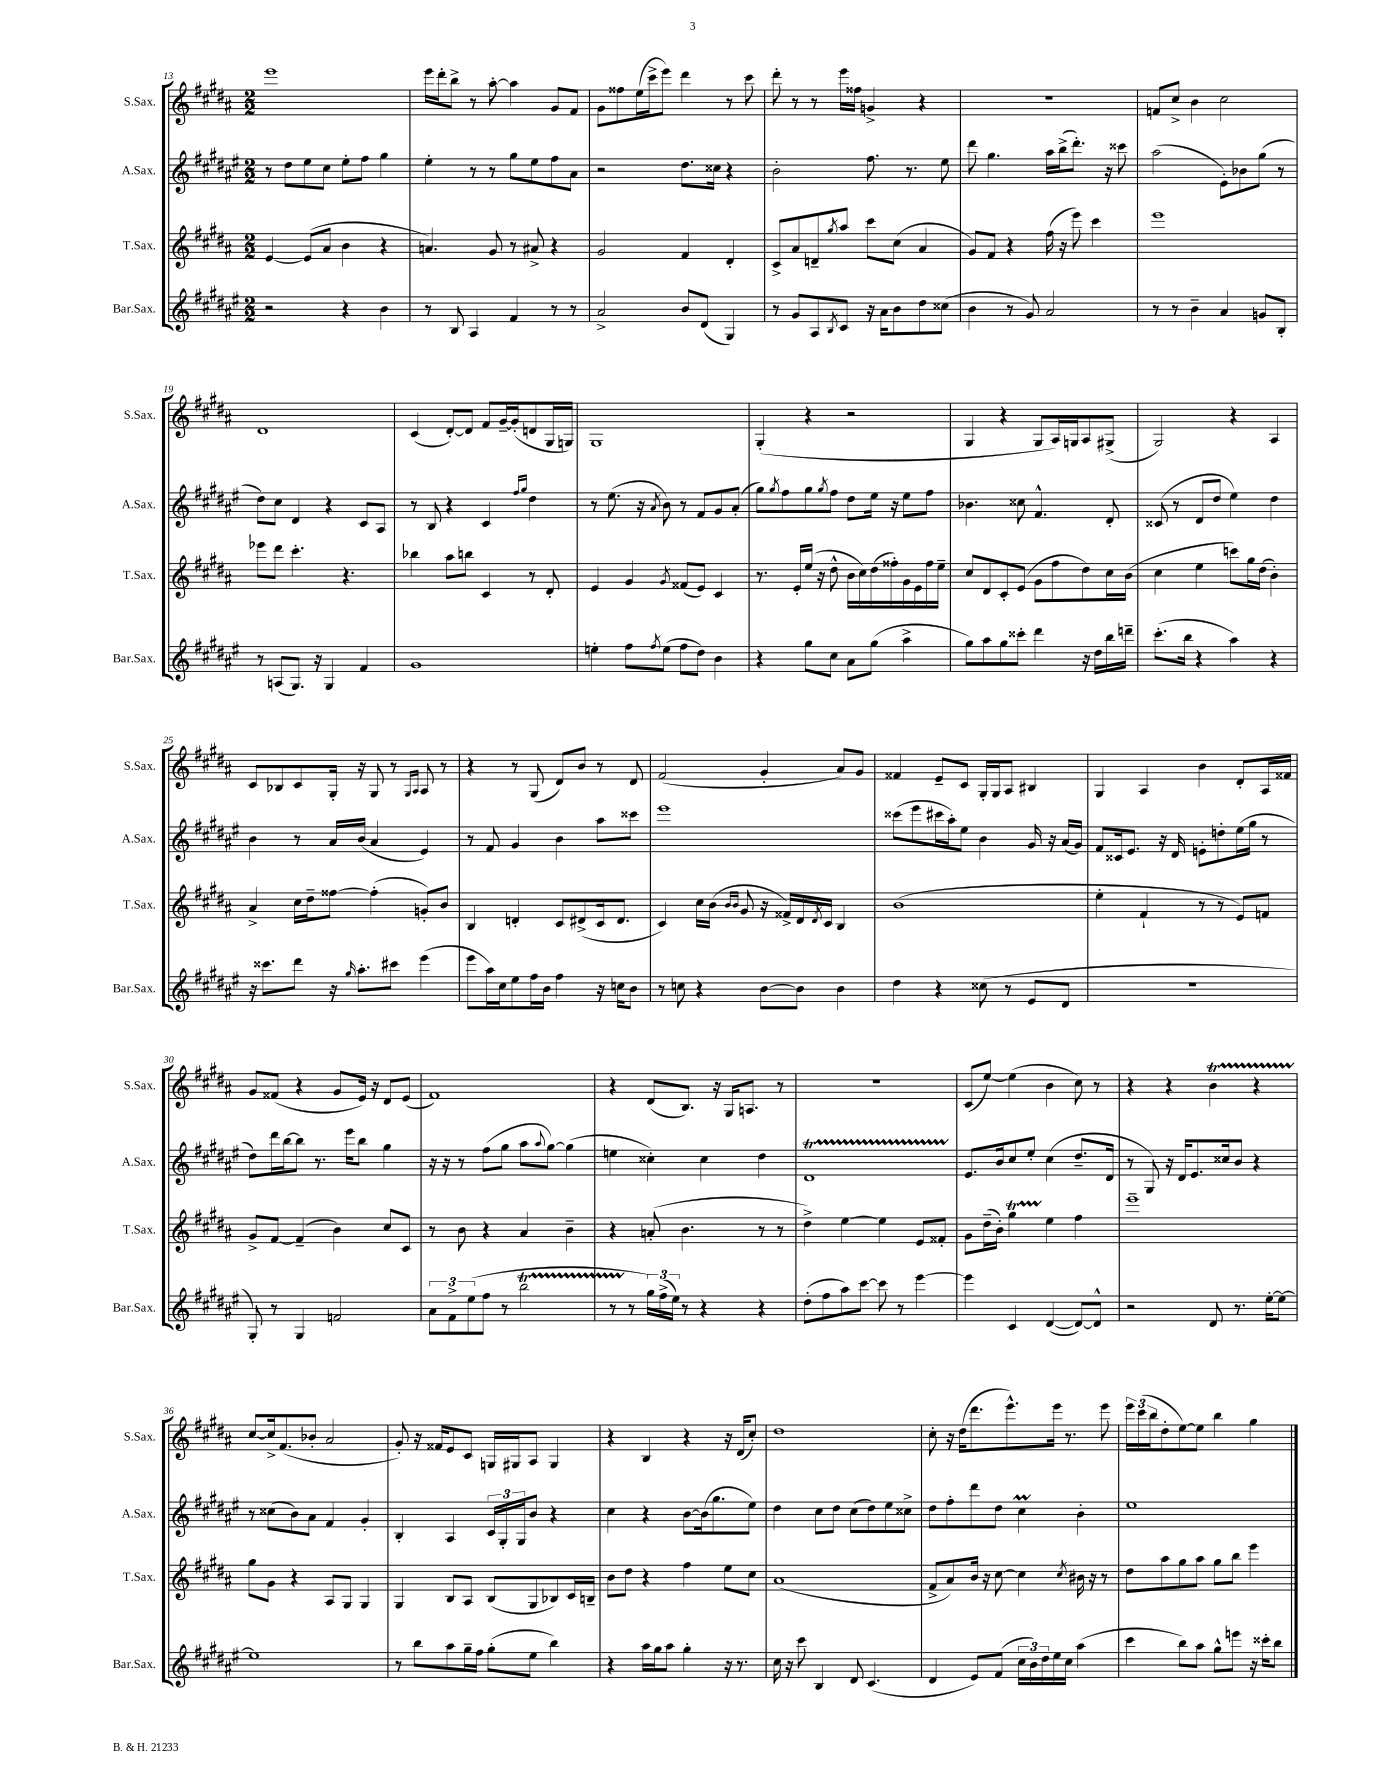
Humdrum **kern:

**kern	**kern	**kern	**kern
*part4	*part3	*part2	*part1
*staff4	*staff3	*staff2	*staff1
*I"Bar.Sax.	*I"T.Sax.	*I"A.Sax.	*I"S.Sax.
*I'Bar.Sax.	*I'T.Sax.	*I'A.Sax.	*I'S.Sax.
*clefG2	*clefG2	*clefG2	*clefG2
*k[f#c#g#d#a#e#]	*k[f#c#g#d#a#]	*k[f#c#g#d#a#e#]	*k[f#c#g#d#a#]
*M2/2	*M2/2	*M2/2	*M2/2
=13	=13	=13	=13
2r	[4e/	8r	1eee
.	.	8dd#\L	.
.	(8e/L]	8ee#\	.
.	8a#/J	8cc#\J	.
4r	4b\	8ee#'\L	.
.	.	8ff#\J	.
4b\	4r	4gg#\	.
=14	=14	=14	=14
8r	4.an/)	4ee#'\	16eee\LL
.	.	.	16ddd#'\J
8B/	.	.	8bb^\J
4A#/	.	8r	8r
.	8g#/	8r	[8aa#'\
4f#/	8r	8gg#\L	4aa#\]
.	8a#X^/	8ee#\	.
8r	4r	8ff#\	8g#/L
8r	.	8a#\J	8f#/J
=15	=15	=15	=15
2a#^/	2g#/	2r	8g#\L
.	.	.	8ff##X\
.	.	.	(16ee\L
.	.	.	16ccc#^\J
.	.	.	8eee\J)
8b/L	4f#/	8.dd#\L	4ddd#\
(8d#/J	.	.	.
.	.	16cc##X\Jk	.
4G#/)	4d#'/	4r	8r
.	.	.	8ccc#\
=16	=16	=16	=16
8r	8c#^/L	2b'\	8ddd#'\
8g#/L	8a#/	.	8r
8A#/	8dn~/	.	8r
8qB/	8qgg#/	.	.
8c#/J	8aa#/J	.	16eee\LL
.	.	.	16ff##X\JJ
16r	8ccc#\L	8.ff#\	4gn^/
16a#\KL	.	.	.
8b\	(8cc#\J	.	.
.	.	8.r	.
8dd#\	4a#/	.	4r
(8cc##X\J	.	8ee#\	.
=17	=17	=17	=17
4b\	8g#/L)	8ddd#\	1r
.	8f#/J	4.gg#\	.
8r	4r	.	.
8g#/)	.	.	.
2a#/	(16ff#\	16aa#\LL	.
.	16r	(16bb^\J	.
.	8eee\)	8.ddd#'\J)	.
.	4ccc#\	.	.
.	.	16r	.
.	.	8ccc##X\	.
=18	=18	=18	=18
8r	1eee	(2aa#\	8fn/L
8r	.	.	8cc#^/J
4b~\	.	.	4b\
4a#/	.	8e#'\L)	2cc#\
.	.	8b-X\	.
8gn/L	.	(8gg#\J	.
8B'/J	.	8r	.
!!LO:LB:g=z
=19	=19	=19	=19
8r	8eee-X\L	8dd#\L)	1d#
(8An/L	8ddd#\J	8cc#\J	.
8.G#/J)	4.ccc#'\	4d#/	.
16r	.	.	.
4G#/	.	4r	.
.	4.r	.	.
4f#/	.	8c#/L	.
.	.	8A#/J	.
=20	=20	=20	=20
1g#	4bb-X\	8r	(4c#/
.	.	8B/	.
.	8aa#\L	4r	[8d#'/L)
.	8bbn\J	.	8d#/J]
.	4c#/	4c#/	8f#/L
.	.	.	[16g#~/L
.	.	.	(16g#'/J]
.	.	16qqff#/LL	.
.	.	16qqgg#/JJ	.
.	8r	4dd#\	8dn/
.	8d#'/	.	16G#/L
.	.	.	16Gn/JJ)
=21	=21	=21	=21
4een'\	4e/	8r	1G#
.	.	(8.ee#\	.
8ff#\L	4g#/	.	.
.	.	16r	.
8qff#/	.	8qa#/	.
(8ee\J	.	8b\)	.
.	8qg#/	.	.
8ff#\L	(8f##X/L	8r	.
8dd#\J)	8e/J)	8f#/L	.
4b\	4c#/	8g#/	.
.	.	(8a#'/J	.
=22	=22	=22	=22
4r	8.r	8gg#\L)	(4G#'/
.	.	8qgg#/	.
.	.	8ff#\	.
.	16e'/LL	.	.
8gg#\L	(16ee/JJ	8gg#\	4r
.	16r	.	.
.	.	8qgg#/	.
8cc#\J	8dd#^^\	8ff#\J	.
8a#\L	16b\LL	8dd#\L	2r
.	16cc#\)	.	.
(8gg#\J	(16dd#\	16ee#\Jk	.
.	16ff##X'\)	16r	.
4aa#^\	16g#\	8ee#\L	.
.	16e\	.	.
.	16ff##\	8ff#\J	.
.	16ee~\JJ	.	.
=23	=23	=23	=23
8gg#\L)	8cc#/L	4.b-X\	4G#/
8aa#\	8d#/	.	.
8gg#\	8c#'/	.	4r
8ccc##X'\J	(8e/J	8cc##X\	.
4ddd#\	8g#\L	4.f#^^/	8G#/L
.	8ff#\	.	16A#/L)
.	.	.	16Gn/J
16r	8dd#\)	.	8A#/
16dd#\LL	.	.	.
16bb\	16cc#\L	8d#'/	(8G#X^/J
16dddn~\JJ	(16b\JJ	.	.
=24	=24	=24	=24
(8.ccc#'\L	4cc#\	(8c##X/	2G#/)
.	.	8r	.
16bb\Jk	.	.	.
4r	4ee\	8d#/L	.
.	.	8dd#/J	.
4aa#\)	8cccn\L)	4ee#\)	4r
.	16gg#\L	.	.
.	(16dd#\JJ	.	.
4r	4b'\)	4dd#\	4A#/
!!LO:LB:g=z
=25	=25	=25	=25
16r	4a#^/	4b\	8c#/L
8.ccc##X\L	.	.	.
.	.	.	8B-X/
8ddd#\J	16cc#\LL	8r	8c#/
.	16dd#~\J	.	.
16r	[8ff##X\J	16a#/LL	16G#'/Jk
16qqgg#/	.	.	.
8.aa#'\L	.	(16b/JJ	16r
.	(4ff##'\]	4a#/	8G#/
8ccc#X\J	.	.	8r
.	.	.	16qqG#/LL
.	.	.	16qqA#/JJ
(4eee#\	8gn'/L)	4e#/)	8A#/
.	8b/J	.	8r
=26	=26	=26	=26
8eee#\L	4B/	8r	4r
16aa#\L)	.	8f#/	.
16cc#\J	.	.	.
8ee#\	4dn'/	4g#/	8r
16ff#\L	.	.	(8G#/
16b\JJ	.	.	.
4ff#\	8c#/L	4b\	8d#/L)
.	(8d#X^/	.	8b/J
16r	16c#/k	8aa#\L	8r
16ccn\KL	8.d#/J	.	.
8b\J	.	8ccc##X\J	8d#/
=27	=27	=27	=27
8r	4c#/)	1eee#	(2f#/
8ccn\	.	.	.
4r	16cc#\LL	.	.
.	(16b\JJ	.	.
.	16qqb/LL	.	.
.	16qqb/JJ	.	.
.	8g#/	.	.
[8b\L	16r	.	4g#'/
.	16f##X^/LL)	.	.
8b\J]	16d#/	.	.
.	8qd#/	.	.
.	16c#/JJ	.	.
4b\	4B/	.	8a#/L)
.	.	.	8g#/J
=28	=28	=28	=28
4dd#\	(1b	(8ccc##X\L	4f##X/
.	.	8eee#\	.
4r	.	16ccc#X\L	8e~/L
.	.	16aa#'\J)	.
.	.	8ee#\J	8c#/J
(8cc##X\	.	4b\	16G#'/LL
.	.	.	16G#/J
8r	.	.	8A#/J
8e#/L	.	16g#/	4B#X/
.	.	16r	.
8d#/J	.	(16a#/LL	.
.	.	16g#/JJ)	.
=29	=29	=29	=29
1r	4ee'\	8f#/L	4G#/
.	.	16c##X/k	.
.	.	8.e#/J	.
.	4f#`/	.	4A#/
.	.	16r	.
.	.	16d#/	.
.	8r	8en'\L	4b\
.	8r	8ddn'\	.
.	8e/L)	(16ee#\L	8d#'/L
.	.	16gg#\JJ	.
.	8fn/J	8r	16A#/L
.	.	.	16f##X/JJ
!!LO:LB:g=z
=30	=30	=30	=30
8G#'/)	8g#^/L	8dd#\L)	8g#/L
8r	[8f#/J	16ddd#\L	(8f##X/J
.	.	[16bb\J	.
4G#/	(4f#~/]	8bb\J]	4r
.	.	8.r	.
2fn/	4b\)	.	8g#/L
.	.	16eee#\KL	.
.	.	8bb\J	16e/Jk)
.	.	.	16r
.	8cc#/L	4gg#\	8d#/L
.	8c#/J	.	(8e/J
=31	=31	=31	=31
12a#\L	8r	16r	1f#)
.	.	16r	.
12f#^\	.	.	.
.	8b\	8r	.
(12ee#\	.	.	.
8ff#\J	4r	(8ff#\L	.
8r	.	8gg#\J	.
2bbT\	4a#/	8aa#\L	.
.	.	8qqaa#/	.
.	.	[8gg#\J)	.
.	4b~\	(4gg#\]	.
=32	=32	=32	=32
8r	4r	4een\	4r
8r	.	.	.
24gg#\LL)	(8an'/	4cc##X'\)	(8d#/L
(24ff#^\	.	.	.
24ee#\JJ)	.	.	.
8r	4.b\	.	8.B/J)
4r	.	4cc##\	.
.	.	.	16r
.	.	.	16G#/KL
.	.	.	8.An/J
4r	8r	4dd#\	.
.	8r	.	8r
=33	=33	=33	=33
(8dd#'\L	4dd#^\)	1d#T	1r
8ff#\	.	.	.
8aa#\)	[4ee\	.	.
[8ccc#\J	.	.	.
8ccc#\]	4ee\]	.	.
8r	.	.	.
[4eee#\	8e/L	.	.
.	8f##X'/J	.	.
=34	=34	=34	=34
4eee#\]	8g#\L	8.e#/L	(8c#/L
.	(16dd#~\L	.	[8ee/J)
.	16b'\JJ)	16b/k	.
4c#/	4gg#T\	8cc#/	(4ee\]
.	.	8ee#'/J	.
([4d#/	4ee\	(4cc#\	4b\
8d#/L_)	4ff#\	8.dd#~/L	8cc#\)
8d#^^/J]	.	.	8r
.	.	16d#/Jk	.
=35	=35	=35	=35
2r	1eee~	8r	4r
.	.	8G#/)	.
.	.	16r	4r
.	.	16d#/KL	.
.	.	8.e#/	.
8d#/	.	.	4bT\
.	.	16cc##X/k	.
8.r	.	8b/J	.
.	.	4r	4r
[16ee#'\KL	.	.	.
8ee#\J_	.	.	.
!!LO:LB:g=z
=36	=36	=36	=36
1ee#]	8gg#\L	8r	[8cc#/L
.	8g#\J	(8cc##X\L	16cc#^/k]
.	.	.	(8.f#/
.	4r	8b\)	.
.	.	8a#\J	8b-X'/J
.	8A#/L	4f#/	2a#/
.	8G#/J	.	.
.	4G#/	4g#'/	.
=37	=37	=37	=37
8r	4G#/	4B'/	8g#'/)
8bb\L	.	.	16r
.	.	.	16f##X/KL
8aa#\	8B/L	4A#/	8e/
16gg#~\L	8A#/J	.	8c#/J
16ff#\JJ	.	.	.
(8gg#'\L	(8B/L	24c#/LL	16Gn/LL
.	.	24G#'/	.
.	.	.	16G#X/J
.	.	24G#/J	.
8ee#\J	8G#/	8b/J	8A#/J
4bb\)	8B-X/)	4r	4G#/
.	16c#/L	.	.
.	16Bn~/JJ	.	.
=38	=38	=38	=38
4r	8b\L	4cc#\	4r
.	8dd#\J	.	.
16aa#\LL	4r	4r	4B/
16gg#\J	.	.	.
8aa#\J	.	.	.
4gg#'\	4ff#\	[8b\L	4r
.	.	(16b\k]	.
.	.	8.gg#\	.
16r	8ee\L	.	16r
8.r	.	.	(16d#/KL
.	8cc#\J	8ee#\J)	8cc#'/J)
=39	=39	=39	=39
16cc#\	(1a#	4dd#\	1dd#
16r	.	.	.
8ccc#\	.	.	.
4B/	.	8cc#\L	.
.	.	8dd#\J	.
8d#/	.	(8cc#\L	.
(4.c#/	.	8dd#\)	.
.	.	8ee#\	.
.	.	8cc##X^\J	.
=40	=40	=40	=40
4d#/	8f#^/L	8dd#\L	8cc#'\
.	8a#/)	8ff#'\	16r
.	.	.	(16dd#\KL
8e#/L)	16b/Jk	8ddd#\	8.ddd#\
.	16r	.	.
(8f#/J	[8cc#\	8dd#\J	.
.	.	.	8.eee^^\)
24cc#\LL	4cc#\]	4cc#M\	.
24b\)	.	.	.
24dd#\	.	.	.
16ee#\	.	.	16eee\Jk
16cc#\JJ	.	.	8.r
.	8qcc#/	.	.
(4aa#\	16b#X\	4b'\	.
.	16r	.	.
.	8r	.	8eee\
=41	=41	=41	=41
4ccc#\	8dd#\L	1ee#	24eee\LL
.	.	.	(24ccc#\
.	.	.	24bb\J
.	8aa#\	.	8dd#'\
8bb\L)	8gg#\	.	[8ee\)
8aa#\J	8aa#\J	.	8ee\J]
8gg#^^\L	8gg#\L	.	4bb\
8eeen\J	8bb\J	.	.
16r	4eee\	.	4gg#\
16ccc##X'\KL	.	.	.
8bb\J	.	.	.
==	==	==	==
*-	*-	*-	*-
